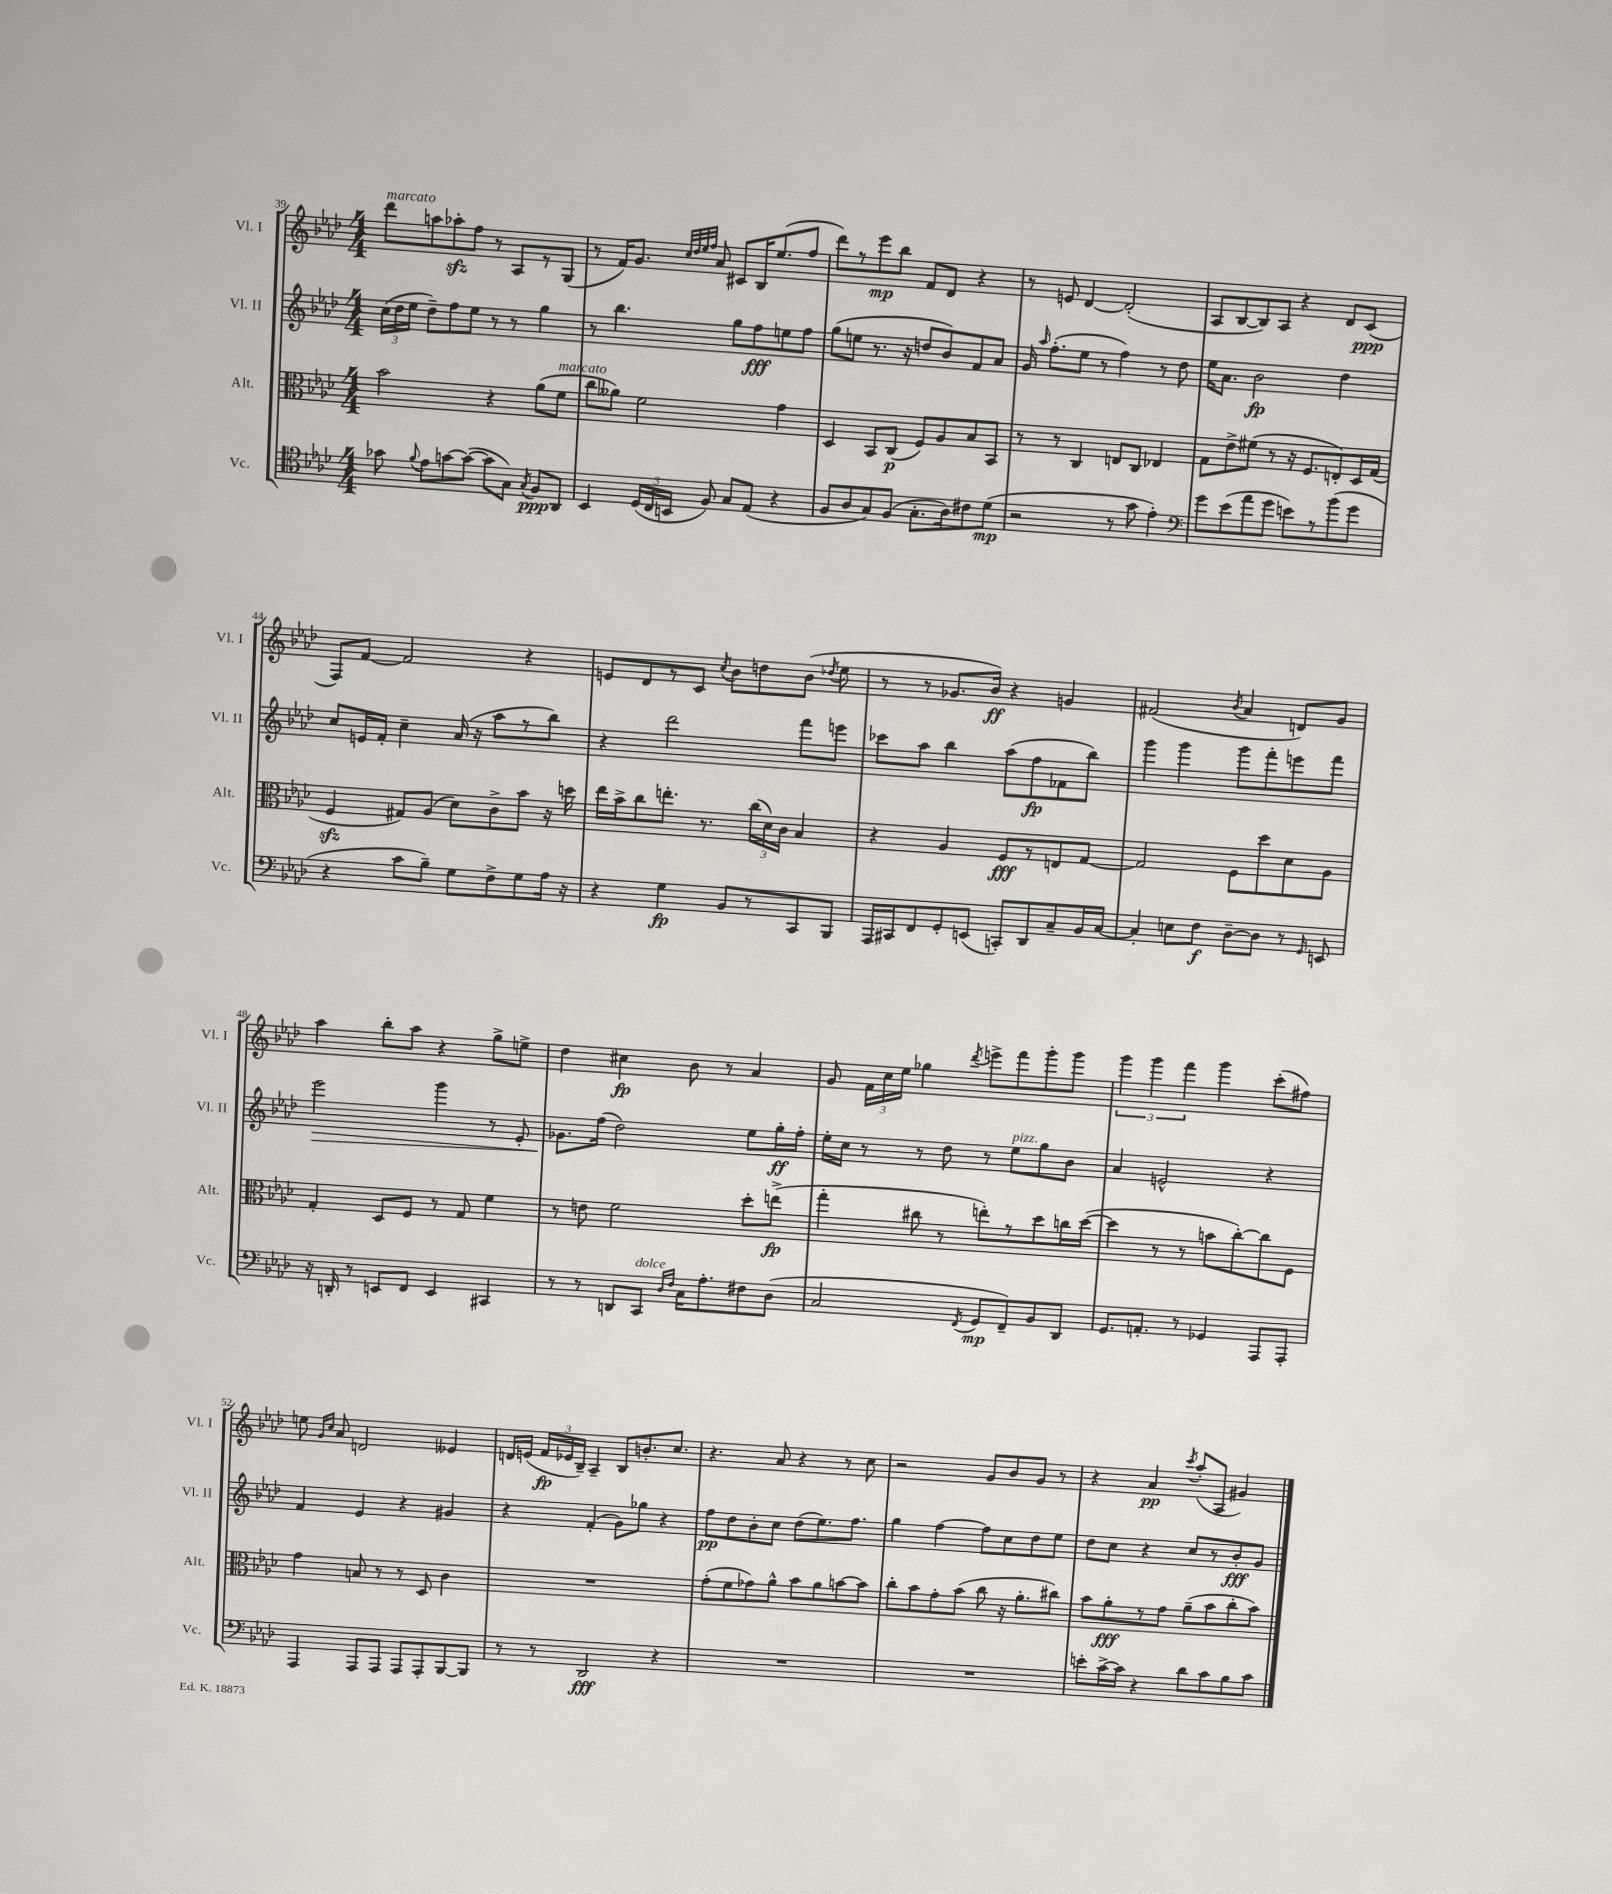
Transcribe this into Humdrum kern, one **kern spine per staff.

**kern	**kern	**kern	**kern
*staff4	*staff3	*staff2	*staff1
*clefC4	*clefC3	*clefG2	*clefG2
*k[b-e-a-d-]	*k[b-e-a-d-]	*k[b-e-a-d-]	*k[b-e-a-d-]
*M4/4	*M4/4	*M4/4	*M4/4
8g-	2b-	(24cc	8ddd-
.	.	24dd-	.
.	.	24ee-	.
8qqf	.	.	.
8e-	.	8dd-~)	8aa
[8g	.	8ff	8aa-'
(8g_	.	8ee-	8ff
8g]	4r	8r	8r
8G)	.	8r	8A-
8qG	.	.	.
8F	(8a-	4gg	8r
8AA-	8f	.	(8G
=	=	=	=
4BB-	8cc	8r	8r
.	8a--)	4.bb-	16f)
.	.	.	8.g
(24D-	2f	.	.
24C	.	.	.
24BB	.	.	.
.	.	.	32qqcc
.	.	.	32qqdd-
.	.	.	32qqee-
.	.	.	32qqff
8F)	.	.	8a-
8G	.	8gg	8c#
(8E-	.	8ff	16B-
.	.	.	(8.ee-
4r	4g	8ee	.
.	.	8ff	8ff
=	=	=	=
8F	4D-	(8gg	8ddd-)
8A-	.	8ee	8r
8G)	8BB-	8.r	8eee-
(8F	(8C	.	8bb-
.	.	16r	.
8.G'	8F)	8dd	8f
.	8A-	8b-)	8d-
16A-)	.	.	.
8c#	8B-	8f	4r
(8d-	8BB-	8a-	.
=	=	=	=
2r	8r	16g	8r
.	.	16qqaa-	.
.	.	(8.ff'	.
.	8r	.	8e
.	4C	8ee-	[4d-
.	.	8r	.
8r	8E	4ff)	(2d-']
8g	8C	.	.
4e-')	4E-	8r	.
.	.	8dd-	.
=	=	=	=
*clefF4	*	*	*
8g	8G	16ee-	8A-
.	.	8.a-	.
(8e-	8e-^	.	[8B-
8a-	(8f#	2b-	8B-])
8g	8r	.	8A-
8e)	16r	.	4r
.	8.F	.	.
8r	.	.	.
(8b-	8E')	4dd-	8d-
8g	16D-	.	(8c
.	(16G	.	.
=	=	=	=
4r	4F	8cc	8F)
.	.	16e	[8f
.	.	16f'	.
8c	8G#)	4cc~	2f]
8B-~)	(8A-	.	.
8G	8d-)	(16a-	.
.	.	16r	.
8F^	8c^	8aa-	.
8G	8b-	8r	4r
16A-	16r	8bb-)	.
16r	16dd	.	.
=	=	=	=
4r	16ee-	4r	8e
.	16b-^	.	.
.	8cc	.	8d-
4G	8.ee'	2ddd-	8r
.	.	.	8c
.	8.r	.	.
.	.	.	8qcc
8BB-	.	.	8b-
8r	(24cc	.	8dd
.	24d-)	.	.
.	24c	.	.
8CC	4B-	8fff	(8b-
.	.	.	8qdd-
8BBB-	.	8eee	8ee-
=	=	=	=
16AAA-	4r	8ccc-	8r
16CC#	.	.	.
8FF	.	8aa-	8r
8GG'	4A-	4bb-	8.g-
(8EE	.	.	.
.	.	.	16b-)
8CC')	8F	(8aa-	4r
8DD-	8r	8ff	.
8C~	8E	8f-	4g
16BB-	[8G	8bb-)	.
[16C	.	.	.
=	=	=	=
4C']	2G]	4ggg	(2f#
8E	.	4ggg	.
8F	.	.	.
.	.	.	8qb-
[8D-~	8F	8ggg	4a-
8D-]	8dd-	8fff'	.
8r	8d-	8eee	8d)
16qqGG	.	.	.
8EE	8A-	8fff	8g
=	=	=	=
16r	4G'	2eee-	4aa-
16DD'	.	.	.
8r	.	.	.
8EE	8D-	.	8bb-'
8FF	8F	.	8aa-
4EE	8r	4ggg	4r
.	8G	.	.
4CC#	4f	8r	8gg^
.	.	8e-'	8ee^
=	=	=	=
8r	8r	8.g-	4dd-
8r	8e	.	.
.	.	(16ff	.
8DD	2f	2dd-)	4cc#
8CC	.	.	.
16qqD-	.	.	.
16qqF	.	.	.
16C	.	.	8b-
8.A-'	.	.	.
.	.	.	8r
8F#	8dd-'	8ee-	4a-
(8D-	(8ee^	16gg'	.
.	.	16ff'	.
=	=	=	=
2C	4gg'	16ee-'	8g
.	.	16cc	.
.	.	8r	24f
.	.	.	24cc
.	.	.	24ee-
.	8cc#	8r	4gg-
.	8r	8dd-	.
8qFF	.	.	8qddd-
8GG	8ee')	8r	8eee^
8FF~)	8r	8ee-	8fff
8BB-	8dd-	8gg	8ggg'
8DD-	16cc	8b-	8ggg
.	([16dd-	.	.
=	=	=	=
8.GG	4dd-]	4a-	6ggg
.	.	.	6ggg
8.AA'	.	.	.
.	8r	2e^^	.
.	.	.	6fff
8r	8r	.	.
4GG-	8b	.	4ggg
.	[8cc')	.	.
8AAA-	8cc]	4r	(8ccc'
8AAA-'	8F	.	8ff#)
=	=	=	=
4AAA-	4g	4f	8ee
.	.	.	16qqg
.	.	.	16qqcc
.	.	.	8a-
8AAA-	8B	4e-	2d
8AAA-	8r	.	.
8AAA-	8r	4r	.
8AAA-'	8D-	.	.
[8BBB-	4c	4g#	4e--
8BBB-]	.	.	.
=	=	=	=
8r	1r	4r	16d
.	.	.	(16e
8r	.	.	24f
.	.	.	24e-
.	.	.	24B-~)
2DD-	.	(4f'	4A-~
.	.	8g)	8B-
.	.	8gg-	8.b'
4r	.	4r	.
.	.	.	8.cc
=	=	=	=
1r	(8g'	8ff	4.r
.	8f	8dd-	.
.	8g-)	8b-'	.
.	8a-^^	8cc	8a-
.	8b-	(8dd-	4r
.	8a-	8.ee-)	.
.	[8b	.	8r
.	.	8.ff	.
.	8b]	.	8cc
=	=	=	=
1r	8cc'	4gg	2r
.	8b-	.	.
.	8g'	[4ff	.
.	(8b-	.	.
.	8cc	8ff]	8g
.	16r	8cc	8b-
.	8.a-'	.	.
.	.	8dd-	8g
.	8cc#)	8ee-	8r
=	=	=	=
8e'	8b-	8dd-	4r
[16c^	8a-'	8cc	.
16c]	.	.	.
4r	8r	4r	4a-
.	8g	.	.
.	.	.	8qccc
8d-	(8a-~	8cc	(8aa-'
8c	8b-	8r	8A-
8B-	8cc'	8b-'	4g#)
8c	8b-)	8g	.
==	==	==	==
*-	*-	*-	*-
